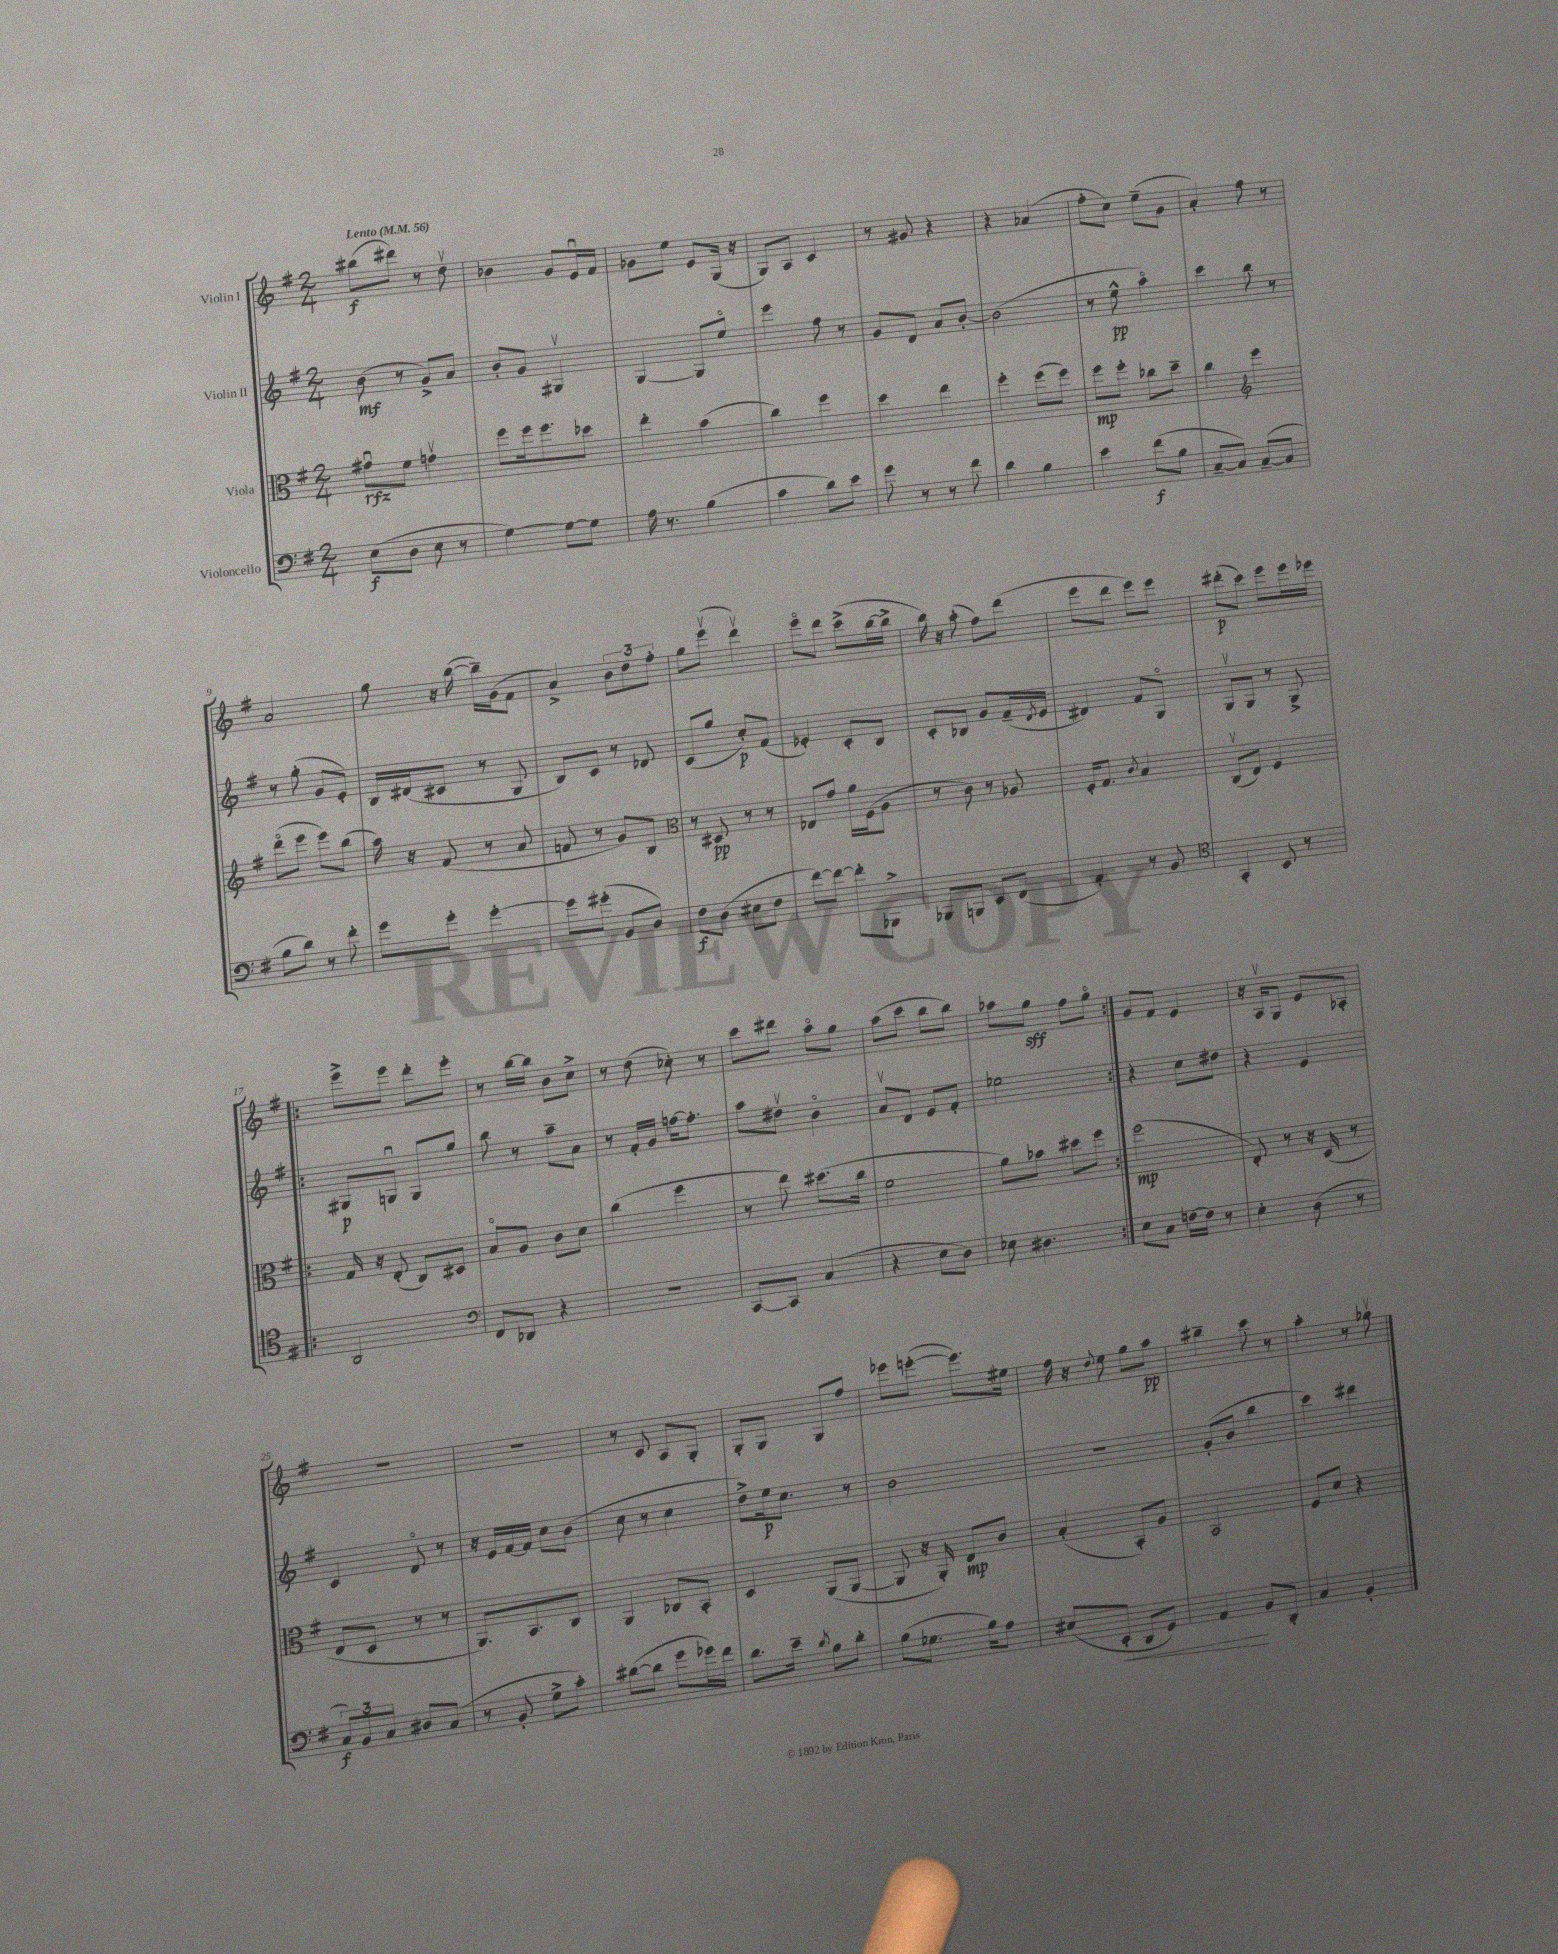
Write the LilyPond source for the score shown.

<<
\new StaffGroup <<
\new Staff = "s0" \with { instrumentName = "Violin I" } {
    \clef treble \key g \major \numericTimeSignature \time 2/4 \tempo "Lento" 4 = 56
    bis''8\f( dis'''8) r8 d''8\upbow |
    bes'4 g'8 e'16\downbow fis'16 |
    ges'8 e''8 e'8 g16( r16 |
    g8) a8 c'4 |
    r8 gis'8 r4 |
    r4 aes'4( |
    fis''8-. c''8) e''8--( g'8 |
    a'4-.) fis''8 r8 |
    a'2 |
    g''8 r16 b''16~( b''16--) g'16( fis'8 |
    a'4->) \tuplet 3/2 { b'8 d''8 fis''8-. } |
    g''8 e'''8\upbow( d'''4\upbow) |
    e'''8\flageolet d'''8 c'''8->( b''16~ b''16-> |
    b''16) r16 a''8-.( fis''8) d'''8( |
    e'''8 d'''8 e'''8) e'''8 |
    dis'''8-.\p( c'''8) e'''8 e'''16 ees'''16 |
    \repeat volta 2 { e'''8-> e'''8 d'''8-. e'''8-. |
    r8 b''16~ b''16 b'8 c''8-> |
    r8 d''8( ces''8-.) r8 |
    c'''8 dis'''8 a''8\flageolet g''8 |
    a''8( c'''8 b''8 b''8) |
    aes''8 g''8\sff fis''8 g''8\flageolet | }
    g'8 fis'8 e'4 |
    r16 a16\upbow g8 e'8 aes8-. |
    R2 |
    R2 |
    r8 c'8 a8 g8-. |
    g8-. g8 g8 fis''8 |
    ees'''8 e'''8~-.( e'''8.) eis''16 |
    fis''16 r16 \appoggiatura { d''8 } e''8 g''8 a''8\pp |
    bis''4-- c'''8 r8 |
    a''4-. r8 ges''8\upbow \bar "|." |
}
\new Staff = "s1" \with { instrumentName = "Violin II" } {
    \clef treble \key g \major \numericTimeSignature \time 2/4
    b'8\mf( r8 g'8->) a'8 |
    b'8-. g'8 gis4\upbow |
    g4~ g8 e''8\flageolet |
    e'''4 fis''8 r8 |
    g'8 d'8 a'8 b'8~-. |
    b'2( |
    r8 e''8-^\pp a''4\flageolet) |
    c'''4 b''8 r8 |
    r8 g''8-.( g'8 e'8-.) |
    b16 dis'16( cis'8 r8 g8 |
    b8) c'8 r8 des'8 |
    c'8( g''8 c''8-.\p) fis'8( |
    ees'4-.) c'8-. b8 |
    c'8-. bes8 g'8 fis'16--( \acciaccatura { d'8 } e'16 |
    dis'4) fis'8 g8\flageolet |
    g8\upbow g8 r8 g8-> |
    \repeat volta 2 { gis8\p g8\downbow g8 g''8 |
    b''8 r8 a''8-- a'8 |
    r8 fis'16-. g'16 f''16~ f''8.-. |
    a''8 dis''8\upbow b'4\flageolet |
    a'8\upbow d'8 e'8 fis'8-. |
    ees''2 | }
    r4 c''8 dis''8 |
    r4 e'4 |
    c'4 d'8\flageolet r8 |
    r16 e'16 fis'16~ fis'16 c''8 b'8( |
    c''8 r8 c''4 |
    d''8->) e''16\p c''8. r8 |
    b'2 |
    r2 |
    g'8-.( b'8 b''4 |
    c'''4) dis'''4 \bar "|." |
}
\new Staff = "s2" \with { instrumentName = "Viola" } {
    \clef alto \key g \major \numericTimeSignature \time 2/4
    gis'8\downbow\rfz fis'8 g'4\upbow |
    fis''8 fis''16 fis''8. des''8 |
    e''4-. b'4( |
    c''4) fis''4 |
    d''4 e''4 |
    fis''4-. fis''8( fis''8) |
    fis''8\mp fis''8-. ces''8 d''8-- |
    c''4 \clef treble e'''4 |
    d'''8\flageolet( e'''8 e'''8) b''8( |
    a''16) r16 fis'8( r8 a'8 |
    f'8 r8 g'8) b8 |
    \clef alto r8 dis8\pp r8 r8 |
    ees8 g'8 a'16 fis16( a8 |
    r8 c'8) r8 aes8 |
    fis16-. g8. \acciaccatura { c'8 } b4 |
    c8\upbow( e8) fis4 |
    \repeat volta 2 { g16 r16 e8-.( c8) dis8 |
    b8\flageolet a8 c'8 d'8 |
    c''4( fis''4 |
    r8 e''8) dis''8.( c''16 |
    fis'2 |
    a'8) bes'8 dis''8 fis''8 | }
    fis''2\mp( |
    e8-.) r8 r16 d16( r8 |
    e8 d8 r8 r8 |
    a,8.) b,8. c8 |
    a,4 ces8 b,8-. |
    d4 a,8( a,8~ |
    a,8 r16 a,16-.) e8\mp c'8 |
    b4-.( b,8-.) a8 |
    b,2 |
    fis8 d'8 r4 \bar "|." |
}
\new Staff = "s3" \with { instrumentName = "Violoncello" } {
    \clef bass \key g \major \numericTimeSignature \time 2/4
    e8\f( d8 e8 r8 |
    g4~) g8~ g8 |
    a16 r8. b4( |
    c'4 d'8) e'8 |
    g'8 r8 r8 fis'8 |
    d'4 b4 |
    e'4 fis'8\f( b8 |
    c8~-- c8) c8~--( c8 |
    b8 d'8) r8 fis'8-. |
    g'8 g'8-. g'4~-. |
    g'8 gis'8-.( b,8 d8) |
    fis8\f d8( eis8 fis8 |
    fis'8~) fis'8~ fis'8-. bes,,8-> |
    bes,,8 b,,8 e,8 fis,8( |
    a,4-.) r8 b,8 |
    \clef tenor g,4-. b,8 r8 |
    \repeat volta 2 { a,2 |
    \clef bass fis,8 des,8 r4 |
    R2 |
    c,8~ c,8 c4( |
    r4 e8 d8) |
    ees8 dis4. | }
    e8 c8 f16~ f16 r8 |
    e4-. d8( r8 |
    \tuplet 3/2 { c8\f) b,8 c8 } dis8 c8( |
    r8 b,8-. g8-> c'8-.) |
    dis'8~( dis'8 g'8 ges'16) fis'16 |
    d'8. e'16-- \acciaccatura { d'8 } b8 d'8-. |
    b8( ges8. b16) a8 |
    eis8( e,8-.\< d,8 g,8) |
    a,4\! b,8 d,8-. |
    c4 b,4-. \bar "|." |
}
>>
>>
